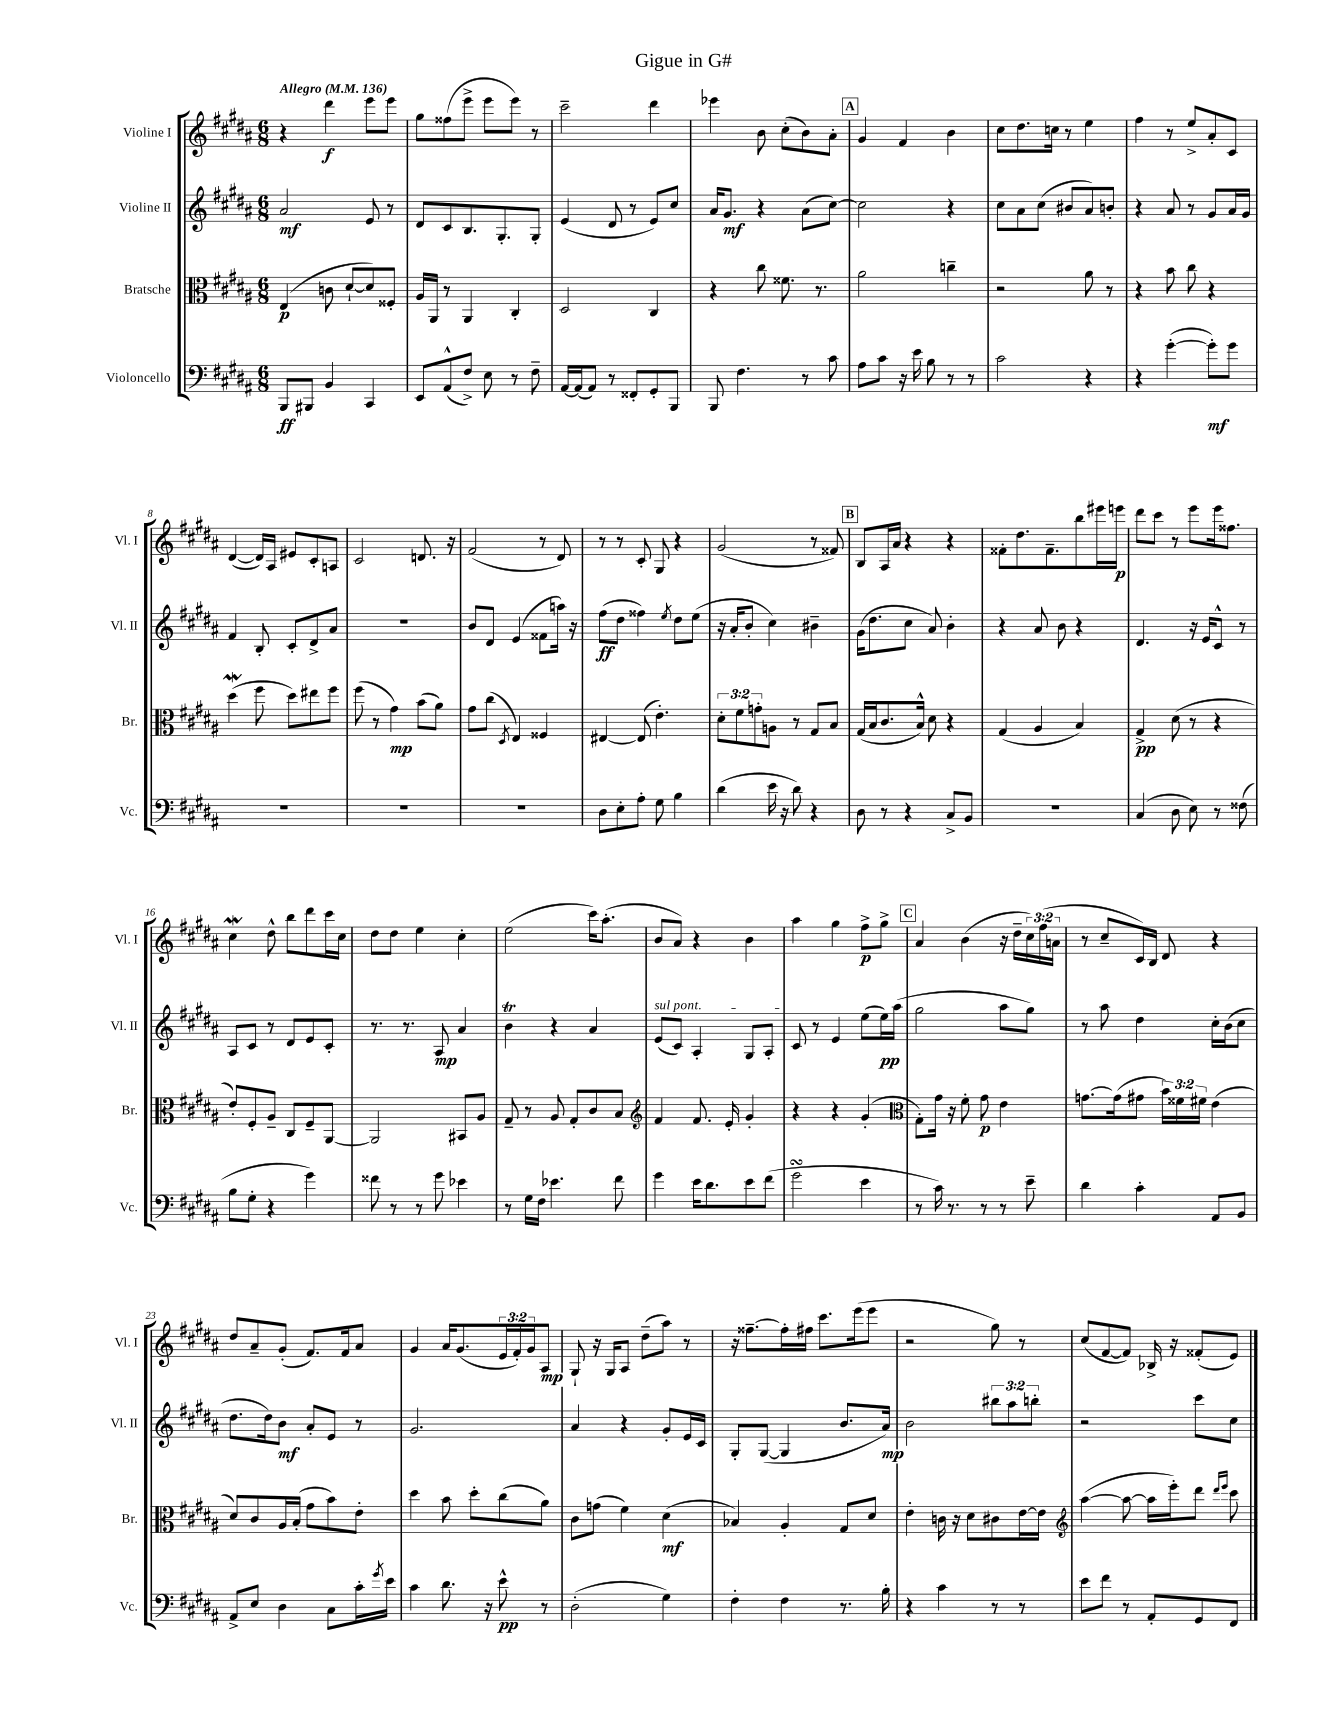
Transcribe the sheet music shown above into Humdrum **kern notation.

**kern	**kern	**kern	**kern
*staff4	*staff3	*staff2	*staff1
*clefF4	*clefC3	*clefG2	*clefG2
*k[f#c#g#d#a#]	*k[f#c#g#d#a#]	*k[f#c#g#d#a#]	*k[f#c#g#d#a#]
*M6/8	*M6/8	*M6/8	*M6/8
*MM136	*MM136	*MM136	*MM136
8BBB	(4E	2a#	4r
8BBB#	.	.	.
4BB	8c	.	4ddd#
.	[8d#`	.	.
4CC#	8d#])	8e	8eee
.	8F##'	8r	8eee
=	=	=	=
8EE	16A#	8d#	8gg#
.	16AA#	.	.
(8AA#^^	8r	8c#	(8ff##
8F#^)	4AA#	8.B	8eee^
8E	.	.	8eee
.	.	8.G#'	.
8r	4C#'	.	8eee)
8F#~	.	8G#'	8r
=	=	=	=
[16AA#	2D#	(4e	2ccc#~
(16AA#]	.	.	.
8AA#)	.	.	.
8r	.	8d#	.
8FF##'	.	8r	.
8GG#'	4C#	8e)	4ddd#
8BBB	.	8cc#	.
=	=	=	=
8BBB	4r	16a#	4eee-
.	.	8.g#	.
4.F#	.	.	.
.	8cc#	4r	8b
.	8.f##	.	(8cc#'
8r	.	(8a#	8b)
.	8.r	.	.
8c#	.	[8cc#)	8a#'
=	=	=	=
8A#	2a#	2cc#]	4g#
8c#	.	.	.
16r	.	.	4f#
16e	.	.	.
8B	.	.	.
8r	4cc~	4r	4b
8r	.	.	.
=	=	=	=
2c#	2r	8cc#	8cc#
.	.	8a#	8.dd#
.	.	(8cc#	.
.	.	.	16cc
.	.	8b#	8r
4r	8a#	8a#)	4ee
.	8r	8b'	.
=	=	=	=
4r	4r	4r	4ff#
([4g#'	8b	8a#	8r
.	8cc#	8r	8ee^
8g#'])	4r	8g#	8a#'
8g#	.	16a#	8c#
.	.	16g#	.
=	=	=	=
2.r	(4dd#	4f#	([4d#
.	8ff#	8B'	16d#])
.	.	.	16A#
.	8dd#)	8c#'	8e#
.	8ee#	8d#^	8c#'
.	8ff#	8a#	8A
=	=	=	=
2.r	(8ff#	2.r	2c#
.	8r	.	.
.	4g#)	.	.
.	(8b	.	8.d
.	8a#)	.	.
.	.	.	16r
=	=	=	=
2.r	8g#	8b	(2f#
.	(8cc#	8d#	.
.	8qD#	.	.
.	4E)	(4e	.
.	4F##	8f##	8r
.	.	16aa)	8d#)
.	.	16r	.
=	=	=	=
8D#	[4E#	(8ff#	8r
8E'	.	8dd#	8r
8A#'	(8E#]	4ff##)	8c#'
8G#	4.e')	.	8G#
.	.	8qee	.
4B	.	8dd#	4r
.	.	(8ee	.
=	=	=	=
(4d#	12d#'	16r	(2g#
.	.	16a#'	.
.	12f#	.	.
.	.	8b'	.
.	12g'	.	.
16e	8A	4cc#)	.
16r	.	.	.
8d#)	8r	.	.
4r	8G#	4b#~	8r
.	8B	.	8f##)
=	=	=	=
8D#	(16G#	(16g#	8B
.	16B	8.dd#	.
8r	8.c#	.	16A#
.	.	.	16a#
4r	.	8cc#	4r
.	16B^^)	.	.
.	8d#	8a#)	.
8C#^	4r	4b'	4r
8BB	.	.	.
=	=	=	=
2.r	(4G#	4r	8f##'
.	.	.	8.dd#
.	4A#	8a#	.
.	.	.	8.f##~
.	.	8b	.
.	4B)	4r	8bb
.	.	.	16eee#
.	.	.	16eee
=	=	=	=
(4C#	4G#^	4.d#	8ddd#
.	.	.	8ccc#
8D#	(8d#	.	8r
8E)	8r	16r	8eee
.	.	16e	.
8r	4r	8c#^^	16eee
.	.	.	8.ff##
(8F##	.	8r	.
=	=	=	=
8B	8e')	8A#	4cc#
8G#'	8F#'	8c#	.
4r	8A#~	8r	8dd#^^
.	8C#	8d#	8bb
4g#)	8F#~	8e	8ddd#
.	[8AA#	8c#'	16ccc#
.	.	.	16cc#
=	=	=	=
8f##	2AA#]	8.r	8dd#
8r	.	.	8dd#
.	.	8.r	.
8r	.	.	4ee
8g#	.	8A#	.
4e-	8BB#	4a#	4cc#'
.	8A#	.	.
=	=	=	=
8r	8G#~	4b	(2ee
16G#	8r	.	.
16F#	.	.	.
4.e-	8A#	4r	.
.	8G#'	.	.
.	8c#	4a#	16ccc#)
.	.	.	(8.aa#'
8f#	8B	.	.
=	=	=	=
*	*clefG2	*	*
4g#	4f#	(8e	8b
.	.	8c#)	8a#)
16e	8.f#	4A#'	4r
8.d#	.	.	.
.	16e'	.	.
8e	4g#'	8G#	4b
(8f#	.	8A#'	.
=	=	=	=
2g#	4r	8c#	4aa#
.	.	8r	.
.	4r	4e	4gg#
4e	(4g#'	(8ee	8ff#^
.	.	16ee)	8gg#^
.	.	(16aa#	.
=	=	=	=
*	*clefC3	*	*
8r	8G#')	2gg#	4a#
16c#)	16g#	.	.
8.r	16r	.	.
.	8f#'	.	(4b
8r	8g#	.	.
8r	4e	8aa#	16r
.	.	.	16dd#~
8e~	.	8gg#)	24cc#)
.	.	.	(24ff#
.	.	.	24a
=	=	=	=
4d#	[8.g	8r	8r
.	.	8aa#	8cc#~
.	(16g]	.	.
4c#'	8g#	4dd#	16c#)
.	.	.	16B
.	24b)	.	8d#
.	24f##	.	.
.	24f#	.	.
8AA#	(4e	16cc#'	4r
.	.	(16b	.
8BB	.	8cc#	.
=	=	=	=
8AA#^	8d#)	8.dd#	8dd#
8E	8c#	.	8a#~
.	.	16dd#)	.
4D#	16A#	8b	(8g#'
.	(16B'	.	.
.	8g#	8a#'	8.f#)
8C#	8b)	8e	.
.	.	.	16f#
16c#'	8e'	8r	8a#
8qg#	.	.	.
16e	.	.	.
=	=	=	=
4c#	4dd#	2.g#	4g#
8.d#	8b	.	16a#
.	.	.	(8.g#
.	8dd#'	.	.
16r	.	.	.
8e^^	(8cc#	.	24e
.	.	.	24f#')
.	.	.	24g#
8r	8a#)	.	8A#
=	=	=	=
(2D#'	8c#	4a#	8G#`
.	(8g	.	16r
.	.	.	16G#
.	4f#)	4r	8A#
.	.	.	(8dd#~
4G#)	(4d#	8g#'	8aa#)
.	.	16e	8r
.	.	16c#	.
=	=	=	=
4F#'	4B-)	8G#'	16r
.	.	.	[8.ff##~
.	.	([8G#	.
4F#	4A#'	4G#]	16ff##']
.	.	.	16ff#
.	.	.	8.ccc#
8.r	8G#	8.b	.
.	.	.	(16eee
.	8d#	.	8eee
16B'	.	16a#)	.
=	=	=	=
4r	4e'	2b	2r
4c#	16c	.	.
.	16r	.	.
.	8d#	.	.
8r	8c#	12bb#	8gg#)
.	.	12aa#	.
8r	[16e	.	8r
.	.	12bb'	.
.	16e]	.	.
=	=	=	=
*	*clefG2	*	*
8e	([4aa#	2r	(8cc#
8f#	.	.	[8f#
8r	8aa#_	.	8f#])
8AA#'	16aa#]	.	16B-^
.	16eee')	.	16r
8GG#	8ddd#	8ccc#	(8f##'
.	16qqddd#	.	.
.	16qqeee	.	.
8FF#	8ccc#	8cc#	8e)
==	==	==	==
*-	*-	*-	*-
